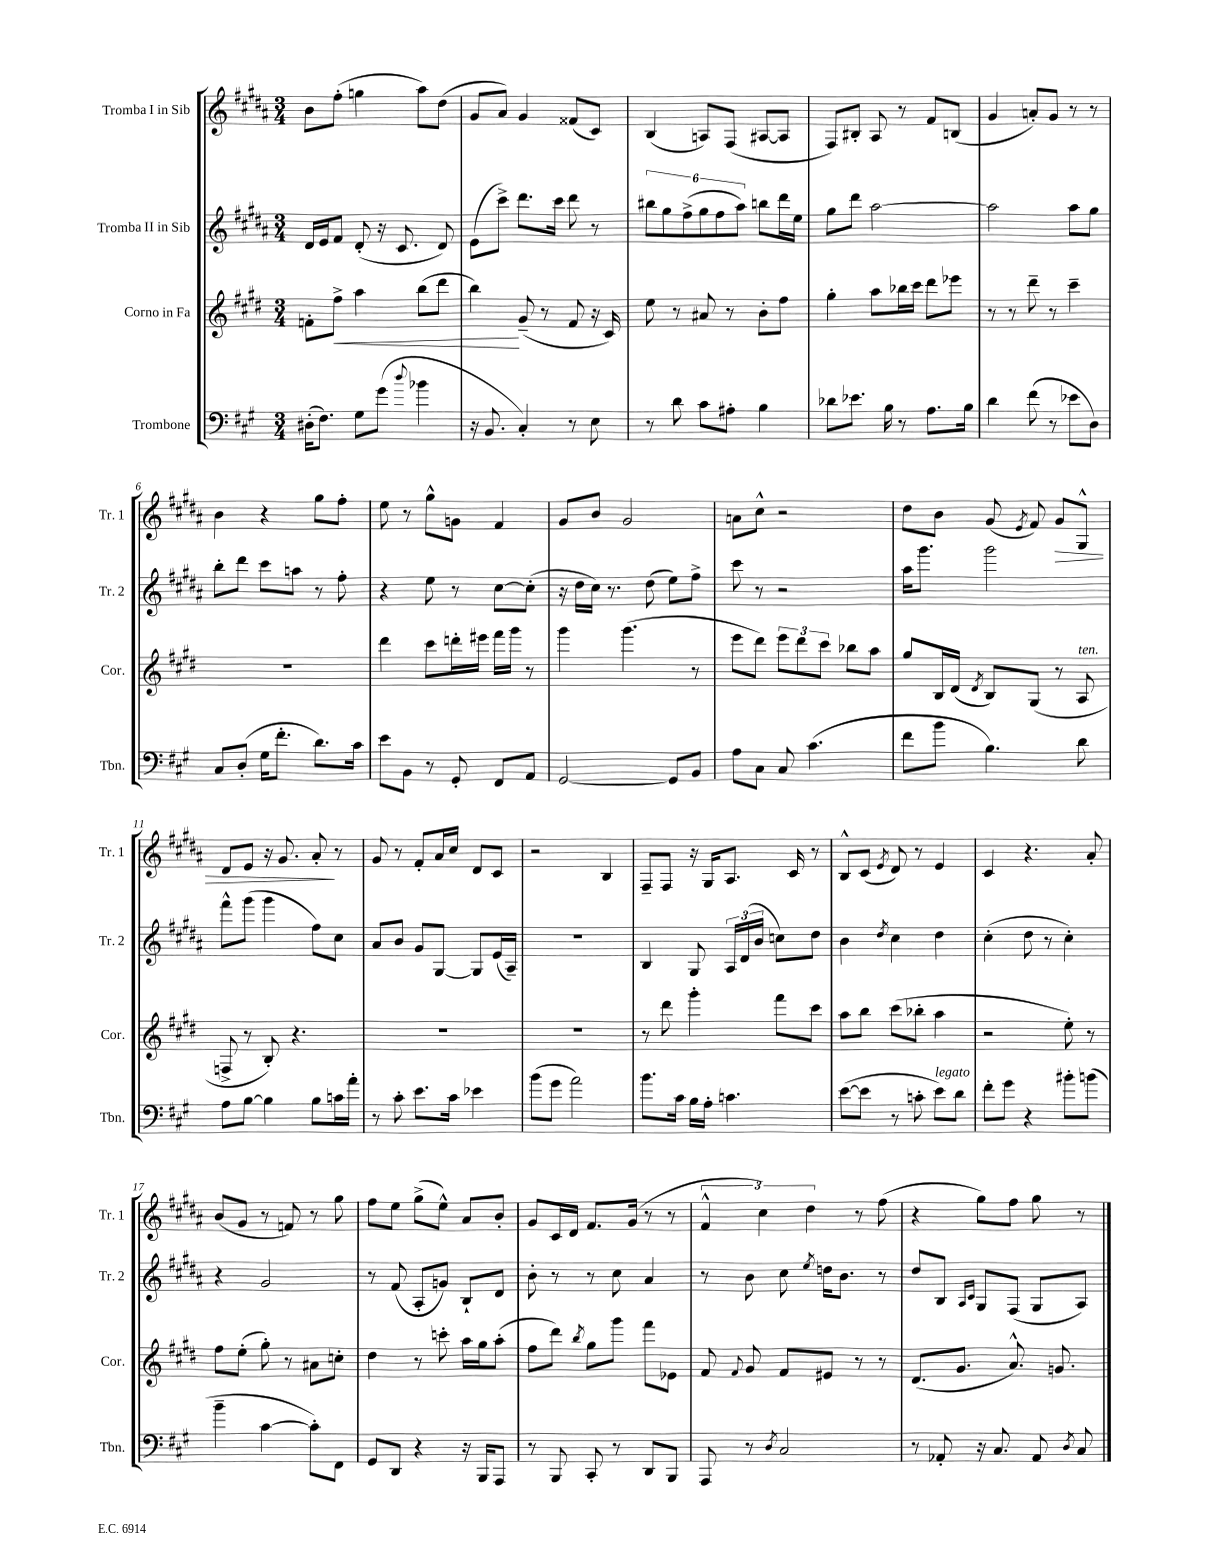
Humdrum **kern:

**kern	**kern	**kern	**kern
*staff4	*staff3	*staff2	*staff1
*clefF4	*clefG2	*clefG2	*clefG2
*k[f#c#g#]	*k[f#c#g#d#]	*k[f#c#g#d#a#]	*k[f#c#g#d#a#]
*M3/4	*M3/4	*M3/4	*M3/4
(16D#'	8f'	16d#	8b
8.F#)	.	16e	.
.	8ff#^	8f#	(8ff#'
8G#	4aa	(8d#'	4gg
(8g#	.	16r	.
.	.	8.c#	.
8qqdd	.	.	.
4b-	(8bb	.	8aa#)
.	8ddd#	8d#)	(8dd#
=	=	=	=
16r	4bb)	(8e	8g#
8.BB	.	.	.
.	.	8ccc#^)	8a#)
4C#')	(8g#~	8.ddd#	4g#
.	8r	.	.
.	.	16ccc#	.
8r	8f#	8ddd#	(8f##
8E	16r	8r	8c#)
.	16c#)	.	.
=	=	=	=
8r	8ee	12bb#	(4B
.	.	12gg#	.
8d	8r	.	.
.	.	(12ff#^	.
8c#	8a#	12gg#	8A)
.	.	12ff#	.
8A#'	8r	.	(8F#
.	.	12aa#)	.
4B	8b'	8bb	[8A#
.	8ff#	16ddd#	8A#]
.	.	16ee	.
=	=	=	=
8d-	4gg#'	8gg#	8F#)
8.e-	.	8ddd#	8B#'
.	8aa	[2aa#	8A#
16B	.	.	.
8r	16bb-	.	8r
.	16ccc#	.	.
8.A	8ddd#	.	8f#
.	8eee-	.	(8B
16B	.	.	.
=	=	=	=
4d	8r	2aa#]	4g#
.	8r	.	.
(8f#	8ddd#~	.	8a')
8r	8r	.	8g#
8e-	4ccc#~	8aa#	8r
8D)	.	8gg#	8r
=	=	=	=
8C#	2.r	8bb'	4b
(8D'	.	8ddd#	.
16G#	.	8ccc#	4r
8.f#'	.	.	.
.	.	8aa	.
8.d)	.	8r	8gg#
.	.	8ff#'	8ff#'
16c#	.	.	.
=	=	=	=
8e	4ddd#	4r	8ee
8BB	.	.	8r
8r	8ccc#	8ee	8gg#^^
8GG#'	16ddd'	8r	8g
.	16eee#	.	.
8FF#	16fff#	[8cc#	4f#
.	16ggg#	.	.
8AA	8r	(8cc#']	.
=	=	=	=
[2GG#	4ggg#	16r	8g#
.	.	16dd#	.
.	.	16cc#)	8b
.	.	8.r	.
.	(4.ggg#	.	2g#
.	.	(8dd#	.
8GG#]	.	8ee)	.
8BB	8r	8ff#^	.
=	=	=	=
8A	8eee	8ccc#	8a
8C#	8ddd#)	8r	8cc#^^
8C#	12eee	2r	2r
.	12ddd#	.	.
(4.c#	.	.	.
.	12ccc#	.	.
.	8bb-	.	.
.	8aa	.	.
=	=	=	=
8f#	8gg#	16aa#	8dd#
.	.	8.ggg#	.
8b	16B	.	8b
.	(16d#	.	.
.	8qd#	.	.
4.B)	8B)	2ggg#	(8g#
.	.	.	8qe
.	(8G#	.	8f#)
.	8r	.	8g#
8d	8A	.	8G#^^
=	=	=	=
8A	8F^	8fff#^^	8d#
[8B	8r	(8ggg#	8e
4B]	8B')	4ggg#	16r
.	.	.	8.g#
.	4.r	.	.
8B	.	8ff#)	8a#'
16c	.	8cc#	8r
16a'	.	.	.
=	=	=	=
8r	2.r	8a#	8g#
8c#'	.	8b	8r
8.e	.	8g#	8f#'
.	.	[8G#	16a#
16c#	.	.	16cc#
4e-	.	8G#]	8d#
.	.	(16e	8c#
.	.	16A#~)	.
=	=	=	=
(8b	2.r	2.r	2r
8g#	.	.	.
2a)	.	.	.
.	.	.	4B
=	=	=	=
8.b	8r	4B	8F#~
.	8ddd#	.	8F#
16c#	.	.	.
16B	4ggg#'	8G#	16r
16A'	.	.	16G#
4.c	.	24A#	8.A#
.	.	(24d#	.
.	.	24b	.
.	8fff#	8cc)	.
.	.	.	16c#
.	8ccc#	8dd#	8r
=	=	=	=
([8e	8aa	4b	8B^^
8e]	8bb	.	(8c#
.	.	8qdd#	8qe
8r	(8ccc#	4cc#	8d#)
8c'	8bb-'	.	8r
8e)	4aa	4dd#	4e
8d	.	.	.
=	=	=	=
8f#'	2r	(4cc#'	4c#
8g#	.	.	.
4r	.	8dd#	4.r
.	.	8r	.
8b#'	8ee')	4cc#')	.
(8b	8r	.	8a#'
=	=	=	=
4b~	8ff#	4r	(8b
.	(8ee'	.	8g#
[4c#	8gg#')	2g#	8r
.	8r	.	8f)
8c#'])	8a#	.	8r
8FF#	8cc'	.	8gg#
=	=	=	=
8GG#	4dd#	8r	8ff#
8DD	.	(8f#	8ee
4r	8r	8A#'	(8gg#^
.	8ccc'	8g)	8ee^^)
16r	16aa	8B`	8a#
16BBB	16gg#	.	.
8AAA	(8aa'	8d#	8b'
=	=	=	=
8r	8ff#	8b'	8g#
8BBB	8ddd#)	8r	16c#
.	.	.	16d#
.	8qbb	.	.
8CC#'	8gg#	8r	8.f#
8r	8ggg#	8cc#	.
.	.	.	(16g#
8DD	8fff#	4a#	8r
8BBB	8e-	.	8r
=	=	=	=
8AAA	8f#	8r	6f#^^
.	8qqf#	.	.
8r	8g#	8b	.
.	.	.	6cc#)
8qD	.	.	.
2C#	8f#	8cc#	.
.	.	.	6dd#
.	.	8qee	.
.	8e#	16dd	.
.	.	8.b	.
.	8r	.	8r
.	8r	8r	(8ff#
=	=	=	=
8r	(8.d#	8dd#	4r
8AA-'	.	8B	.
.	8.g#	.	.
.	.	16qqA#	.
.	.	16qqc#	.
16r	.	8G#	8gg#)
8.C#	.	.	.
.	8.a^^)	(8F#	8ff#
8AA-	.	8G#	8gg#
.	8.g	.	.
8qD	.	.	.
8C#	.	8A#)	8r
==	==	==	==
*-	*-	*-	*-
